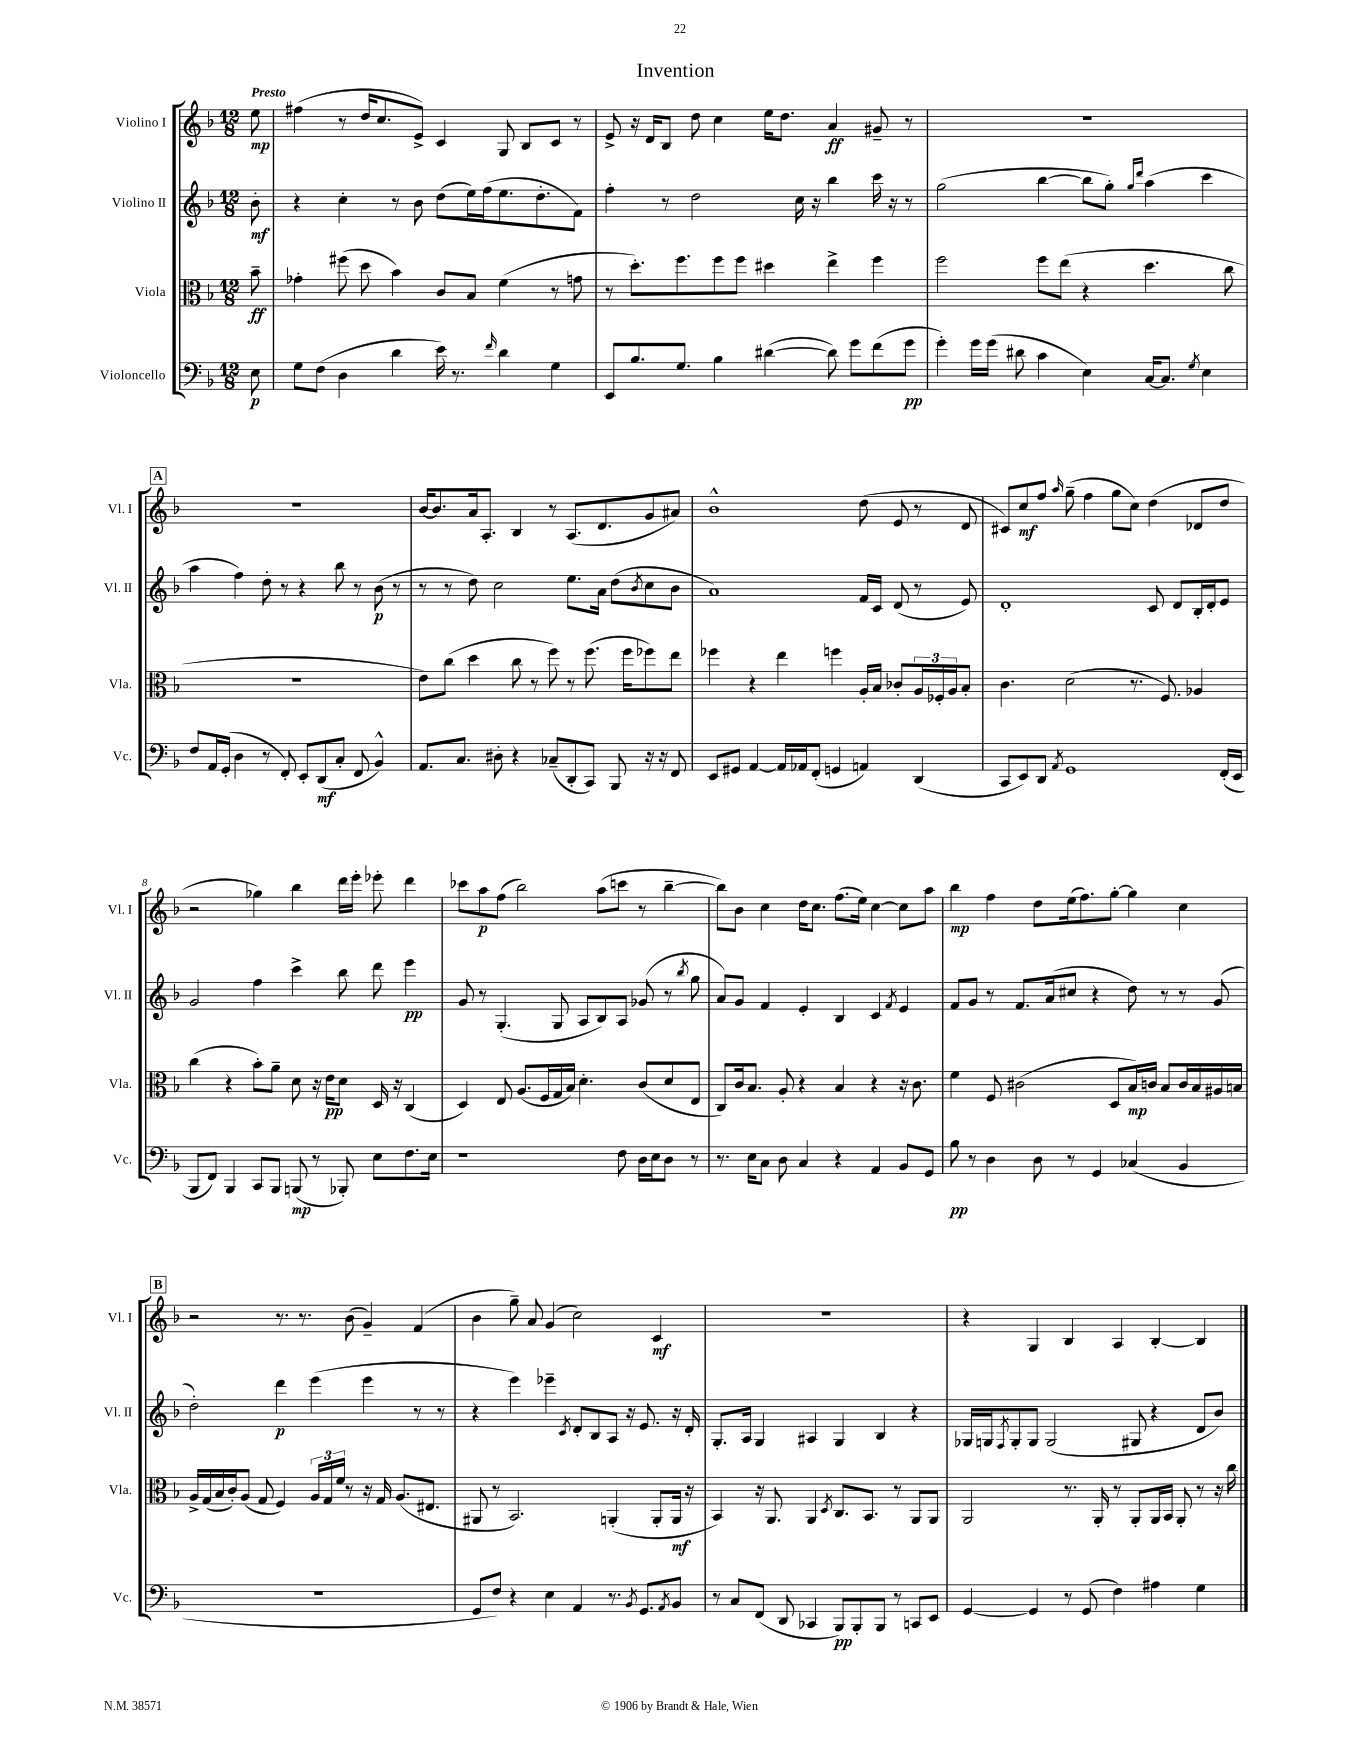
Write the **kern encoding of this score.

**kern	**kern	**kern	**kern
*staff4	*staff3	*staff2	*staff1
*clefF4	*clefC3	*clefG2	*clefG2
*k[b-]	*k[b-]	*k[b-]	*k[b-]
*M12/8	*M12/8	*M12/8	*M12/8
8E	8b-~	8b-'	8ee
=	=	=	=
8G	4g-'	4r	(4ff#
(8F	.	.	.
4D	(8ff#	4cc'	8r
.	8dd	.	16dd
.	.	.	8.cc
4d	4b-)	8r	.
.	.	8b-	8e^)
16e)	8c	(8dd	4c
8.r	.	.	.
.	8B-	16ee)	.
.	.	(16ff	.
16qqf	.	.	.
4d	(4f	8.ee	8G
.	.	.	8B-
.	.	8.dd'	.
4G	8r	.	8c
.	8g	8f)	8r
=	=	=	=
8EE	8r	4ff'	8e^
8.B-	8.dd')	.	16r
.	.	.	16d
.	.	8r	8B-
8.G	8.ff	.	.
.	.	2dd	8dd
4B-	8ff	.	4cc
.	8ff	.	.
([4d#	4dd#	.	16ee
.	.	.	8.dd
.	.	16cc	.
.	.	16r	.
8d#])	4ee^	4bb-	4a
8g	.	.	.
(8f	4ff	16ccc	8g#~
.	.	16r	.
8g	.	8r	8r
=	=	=	=
4g')	2ff	(2gg	1.r
16g	.	.	.
(16g	.	.	.
8d#	.	.	.
4c	8ff	[4bb-	.
.	(8ee	.	.
4E)	4r	8bb-]	.
.	.	8gg')	.
.	.	16qqgg	.
.	.	16qqddd	.
[16C	4.dd	(4aa	.
8.C]	.	.	.
8qG	.	.	.
4E	.	4ccc	.
.	8cc	.	.
=	=	=	=
8F	1.r	4aa	1.r
16AA	.	.	.
(16GG'	.	.	.
4D	.	4ff)	.
8r	.	8dd'	.
8FF')	.	8r	.
8EE'	.	4r	.
(8DD	.	.	.
8C'	.	8bb-	.
8FF	.	8r	.
4BB-^^)	.	(8b-	.
.	.	8r	.
=	=	=	=
8.AA	8e)	8r	[16b-
.	.	.	8.b-]
.	(8cc	8r	.
8.C	.	.	.
.	4dd	8dd)	16a
.	.	.	8.A'
8D#'	.	2cc	.
4r	8cc	.	4B-
.	8r	.	.
(8C-~	8ff)	.	8r
8DD'	8r	8.ee	(8.A
8CC)	(8.ff	.	.
.	.	16a	8.d
8BBB-	.	(8dd	.
.	16ff	.	.
.	.	8qb-	.
16r	8ff-)	8cc	8g
16r	.	.	.
8FF	8ee	8b-	8a#)
=	=	=	=
8EE	4ff-	1a)	1b-^^
8GG#	.	.	.
[4AA	4r	.	.
16AA]	4ee	.	.
16AA-	.	.	.
(8FF'	.	.	.
4GG	4ff	.	.
4AA)	16A'	16f	(8dd
.	16B-	16c	.
.	8c-'	(8d	8e
(4DD	24A	8r	8r
.	24F-'	.	.
.	24A	.	.
.	8B-'	8e)	8d
=	=	=	=
8CC	4.c	1d'	8c#)
8EE)	.	.	8cc
8DD	.	.	8ff
8qAA	.	.	16qqaa
1GG	(2d	.	(8gg~
.	.	.	4ff
.	.	.	8gg
.	8.r	.	8cc)
.	.	8c	(4dd
.	8.F)	.	.
.	.	8d	.
.	4A-	16B-'	8d-
.	.	16d'	.
(16FF'	.	8e	8dd
16EE	.	.	.
=	=	=	=
8BBB-	(4cc	2g	2r
8FF)	.	.	.
4BBB-	4r	.	.
8CC	8b-')	4ff	4gg-)
8BBB-	8a~	.	.
(8BBB	8d	4ccc^	4bb-
8r	16r	.	.
.	16e	.	.
8BBB-')	8d	8bb-	16ddd
.	.	.	16eee'
8E	16D	8ddd	8eee-'
.	16r	.	.
8.F	(4C	4eee	4ddd
16E	.	.	.
=	=	=	=
1r	4D)	8g	8ccc-
.	.	8r	8aa
.	8E	(4.G'	(8ff
.	(8.A	.	2bb-)
.	16F	.	.
.	16G	8G	.
.	16B-)	.	.
.	4.d'	8A	.
.	.	8B-)	(8aa
8F	.	8A	8ccc
16D	(8c	(8g-	8r
16E	.	.	.
8D	8d	8r	[4bb-~
.	.	8qbb-	.
8r	8E	8gg	.
=	=	=	=
8.r	8C)	8a)	8bb-])
.	16c	8g	8b-
16E	8.B-	.	.
8C	.	4f	4cc
8D	8A'	.	.
4C	4r	4e'	16dd
.	.	.	8.cc
4r	4B-	4B-	(8.ff
.	.	.	16ee)
4AA	4r	4c	[4cc
.	.	8qf	.
8BB-	16r	4e	8cc]
.	8.c	.	.
8GG	.	.	8aa
=	=	=	=
8B-	4f	8f	4bb-
8r	.	8g	.
4D	8F	8r	4ff
.	(2c#	8.f	.
8D	.	.	8dd
.	.	(16a	.
8r	.	8cc#	(16ee
.	.	.	8.ff)
4GG	.	4r	.
.	8D	.	[8gg'
(4C-	16B-)	8dd)	4gg]
.	16c	.	.
.	8B-	8r	.
4BB-	16c	8r	4cc
.	16B-	.	.
.	16A#	(8g	.
.	16B	.	.
=	=	=	=
1.r	16A^	2dd')	2r
.	(16G	.	.
.	16B-	.	.
.	16c')	.	.
.	(8A	.	.
.	8G	.	.
.	4F)	4ddd	8.r
.	.	.	8.r
.	24A	(4eee	.
.	24G	.	.
.	24f	.	.
.	8r	.	(8b-
.	16r	4eee	4g~)
.	16G	.	.
.	(8.A	.	.
.	.	8r	(4f
.	8.E#	.	.
.	.	8r	.
=	=	=	=
8GG	8AA#	4r	4b-
8F)	8r	.	.
4r	2.BB-)	4eee)	8gg~)
.	.	.	8a
4E	.	4eee-~	(4g
.	.	8qc	.
4AA	.	8d'	2cc)
.	.	8B-	.
8.r	(4AA'	8A	.
.	.	16r	.
8qBB-	.	.	.
8.GG	.	8.e	.
.	8AA'	.	4c
8qAA	.	.	.
8BB-	16AA	16r	.
.	16r	16d'	.
=	=	=	=
8r	4BB-)	8.G'	1.r
8C	.	.	.
.	.	16A	.
(8FF	16r	4G	.
.	8.AA	.	.
8DD	.	.	.
4CC-	4AA	4A#	.
.	8qD	.	.
8BBB-)	8.C	4G	.
8BBB-'	.	.	.
.	8.BB-	.	.
8BBB-	.	4B-	.
8r	8r	.	.
8CC	8AA	4r	.
8EE	8AA	.	.
=	=	=	=
[4GG	2AA	16G-	4r
.	.	16G	.
.	.	8qF	.
.	.	8G'	.
4GG]	.	8G	4G
.	.	(2G	.
8r	8.r	.	4B-
(8GG	.	.	.
.	16AA'	.	.
4F)	8r	.	4A
.	8AA'	8G#	.
4A#	16AA	4r	[4B-'
.	16BB-	.	.
.	8AA'	.	.
4G	8r	8d	4B-]
.	16r	8b-)	.
.	16cc	.	.
==	==	==	==
*-	*-	*-	*-
